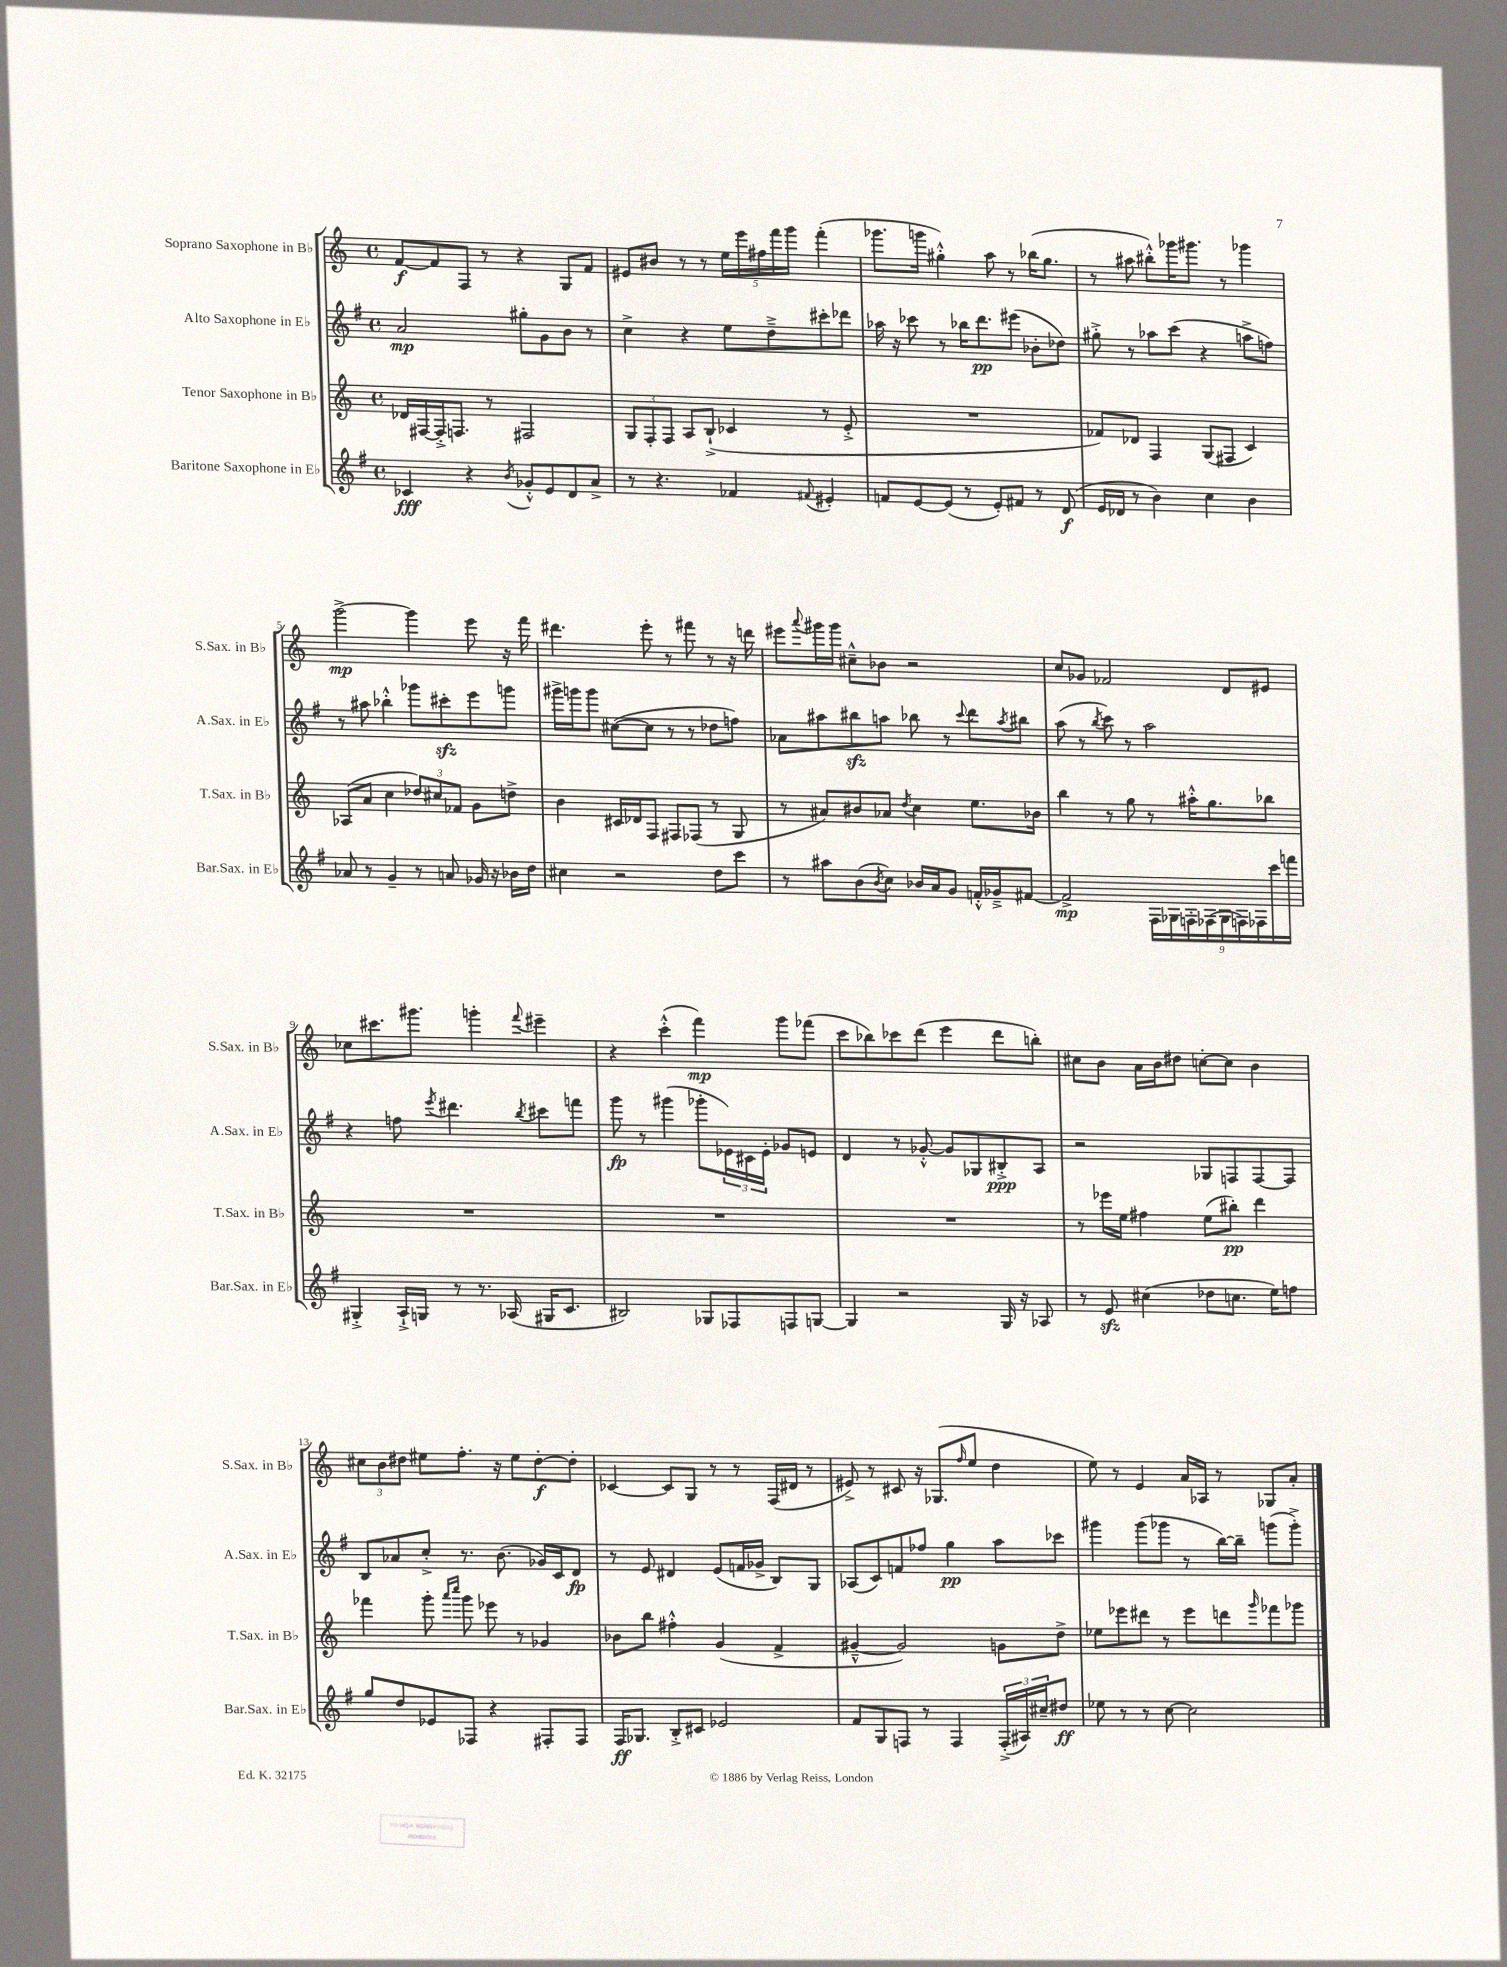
<<
\new StaffGroup <<
\new Staff = "s0" \with { instrumentName = "Soprano Saxophone in Bb" shortInstrumentName = "S.Sax. in Bb" } {
    \clef treble \key c \major \defaultTimeSignature \time 4/4
    f'8~\f f'8 f8 r8 r4 g8 f'8 |
    eis'8 bis'8 r8 r8 \tuplet 5/4 { e''16 e'''16 fis''16 f'''16 g'''16 } f'''4-.( |
    ges'''8. g'''16 gis''4-.-^) a''8 r8 bes''16( gis''8. |
    r8 ais''8 bis''8-.-^) ges'''16 gis'''8. r8 ges'''4 |
    g'''2~->\mp g'''4 e'''8 r16 f'''16 |
    dis'''4. e'''8-. r8 fis'''8 r8 r16 d'''16 |
    eis'''8 \appoggiatura { a'''8 } gis'''16 gis'''16 cis''8---^ bes'8 r2 |
    c''8 ges'8 fes'2 d'8 eis'8 |
    ces''8 cis'''8. gis'''8. g'''4-. \appoggiatura { f'''8 } eis'''4-- |
    r4 c'''4-.-^( f'''4\mp) g'''8 fes'''8( |
    c'''8 bes''8) ces'''8 d'''8( e'''4 d'''8 b''8-.) |
    cis''8 b'8 a'16 b'16 dis''8 c''8~-. c''8 b'4 |
    \tuplet 3/2 { cis''8 b'8 dis''8 } eis''8 f''8.-. r16 eis''8 dis''8~-.\f dis''8-. |
    ces'4~ ces'8 g8 r8 r8 f16( dis'16 r8 |
    eis'8->) r8 cis'8 r16 ges8.( \grace { f''16 } e''8 d''4 |
    e''8) r8 e'4 a'16 aes16 r8 ges8 a'8-. \bar "|." |
}
\new Staff = "s1" \with { instrumentName = "Alto Saxophone in Eb" shortInstrumentName = "A.Sax. in Eb" } {
    \clef treble \key g \major \defaultTimeSignature \time 4/4
    a'2\mp gis''8-. g'8 b'8 r8 |
    c''4-> r4 e''8 d''8---> cis'''8-. des'''8 |
    aes''16 r16 ces'''8 r8 bes''16 d'''8.\pp eis'''8( bes'8-. des''8) |
    gis''8-.-> r8 aes''8 c'''8( r4 a''8-> f''8) |
    r8 ais''8 bes''4-.-^ ges'''8 cis'''8-.\sfz e'''8 g'''8 |
    gis'''16-> g'''16 g'''8 cis''8~( cis''8 r8 r8 des''8 f''8) |
    aes'8 ais''8 bis''8\sfz a''8 bes''8 r8 \appoggiatura { c'''8 } d'''8 \acciaccatura { a''8 } bis''8 |
    a''8( r8 \acciaccatura { b''8 } c'''8) r8 a''2 |
    r4 f''8 \acciaccatura { e'''8 } dis'''4. \acciaccatura { b''8 } cis'''8 f'''8 |
    g'''8\fp r8 gis'''4( ges'''8-. \tuplet 3/2 { ees'16) cis'16 ees'16-. } ges'8 e'8 |
    d'4 r8 ges'8~-.-^ ges'8 ges8 bis8-.->\ppp a8 |
    r2 ges8 f8 f8~ f8 |
    b8 aes'8 c''8-.-> r8. b'8.( ges'16) c'16 d'8\fp |
    r8 e'8 dis'4 e'8( f'16 ges'16-> b8) g8 |
    aes8( c'8) f'8 fes''8 g''4\pp a''8 ces'''8 |
    gis'''4 gis'''8( ges'''8 r8 b''16~) b''16-- g'''8( g'''8-.->) \bar "|." |
}
\new Staff = "s2" \with { instrumentName = "Tenor Saxophone in Bb" shortInstrumentName = "T.Sax. in Bb" } {
    \clef treble \key c \major \defaultTimeSignature \time 4/4
    des'16 fis16~ fis16-.-> f8. r8 fis2 |
    \tuplet 3/2 { g8 f8-. f8 } a8 b8-!->( ces'4 r8 e'8-.-> |
    R1 |
    fes'8) des'8 f4 g8( fis8 c'4) |
    aes8( a'8 c''4 \tuplet 3/2 { des''8) cis''8 fes'8 } g'8 d''8-> |
    b'4 cis'16 des'16 f8 fis8 fes8( r8 g8 |
    r8 ais'8) bis'8 aes'8 \acciaccatura { d''8 } c''4 e''8. bes'16 |
    b''4 r8 g''8 r8 ais''16-.-^ g''8. bes''8 |
    R1 |
    R1 |
    R1 |
    r8 ees'''16 e''16 fis''4 e''8( bis''8-.\pp) d'''4 |
    fes'''4 g'''8-. \grace { a'''16 c''''16 } g'''8 ees'''8 r8 ges'4 |
    bes'8 b''8 fis''4-.-^ g'4( f'4-> |
    gis'4~---^ gis'2) g'8 d''8-> |
    ees''8 ees'''8 dis'''8 r8 ees'''8 d'''8 \grace { g'''16 } fes'''8 ges'''8 \bar "|." |
}
\new Staff = "s3" \with { instrumentName = "Baritone Saxophone in Eb" shortInstrumentName = "Bar.Sax. in Eb" } {
    \clef treble \key g \major \defaultTimeSignature \time 4/4
    ces'4\fff r4 \acciaccatura { b'8 } ges'8-.-^ e'8 d'8 a'8-> |
    r8 r4. fes'4 \appoggiatura { fis'8 } eis'4-. |
    f'8 e'8~ e'8( r8 e'8-.) fis'8 r8 d'8\f( |
    e'16 des'16 r8 b'4) c''4 b'4 |
    aes'8 r8 g'4-- r8 a'8 ges'16 r16 bes'16 d''16 |
    cis''4 r2 d''8 c'''8 |
    r8 ais''8 b'8( \acciaccatura { b'8 } c''8) bes'16 a'16 g'8 f'16-.-^ ges'16---> fis'8~ |
    fis'2->\mp \tuplet 9/8 { fis16 ges16 f16-. fes16( ges16 f16) fes16 c'''16 f'''16 } |
    gis4-.-> a16-!-> g16 r8 r8. aes16( gis16 c'8. |
    bis2) ges8 fes8 f8 g8~ |
    g4 r2 g16 r16 aes8 |
    r8 e'8\sfz cis''4( des''8 c''8. e''16) f''8 |
    g''8 d''8 ees'8 fes8 r4 fis8-. fis8 |
    fis16\ff ges8. b8-.-> cis'8 ees'2 |
    fis'8 g8 f8 r8 f4 \tuplet 3/2 { f16-.->( ais16) cis''16-- } dis''8\ff |
    ees''8 r8 r8 c''8~ c''2 \bar "|." |
}
>>
>>
